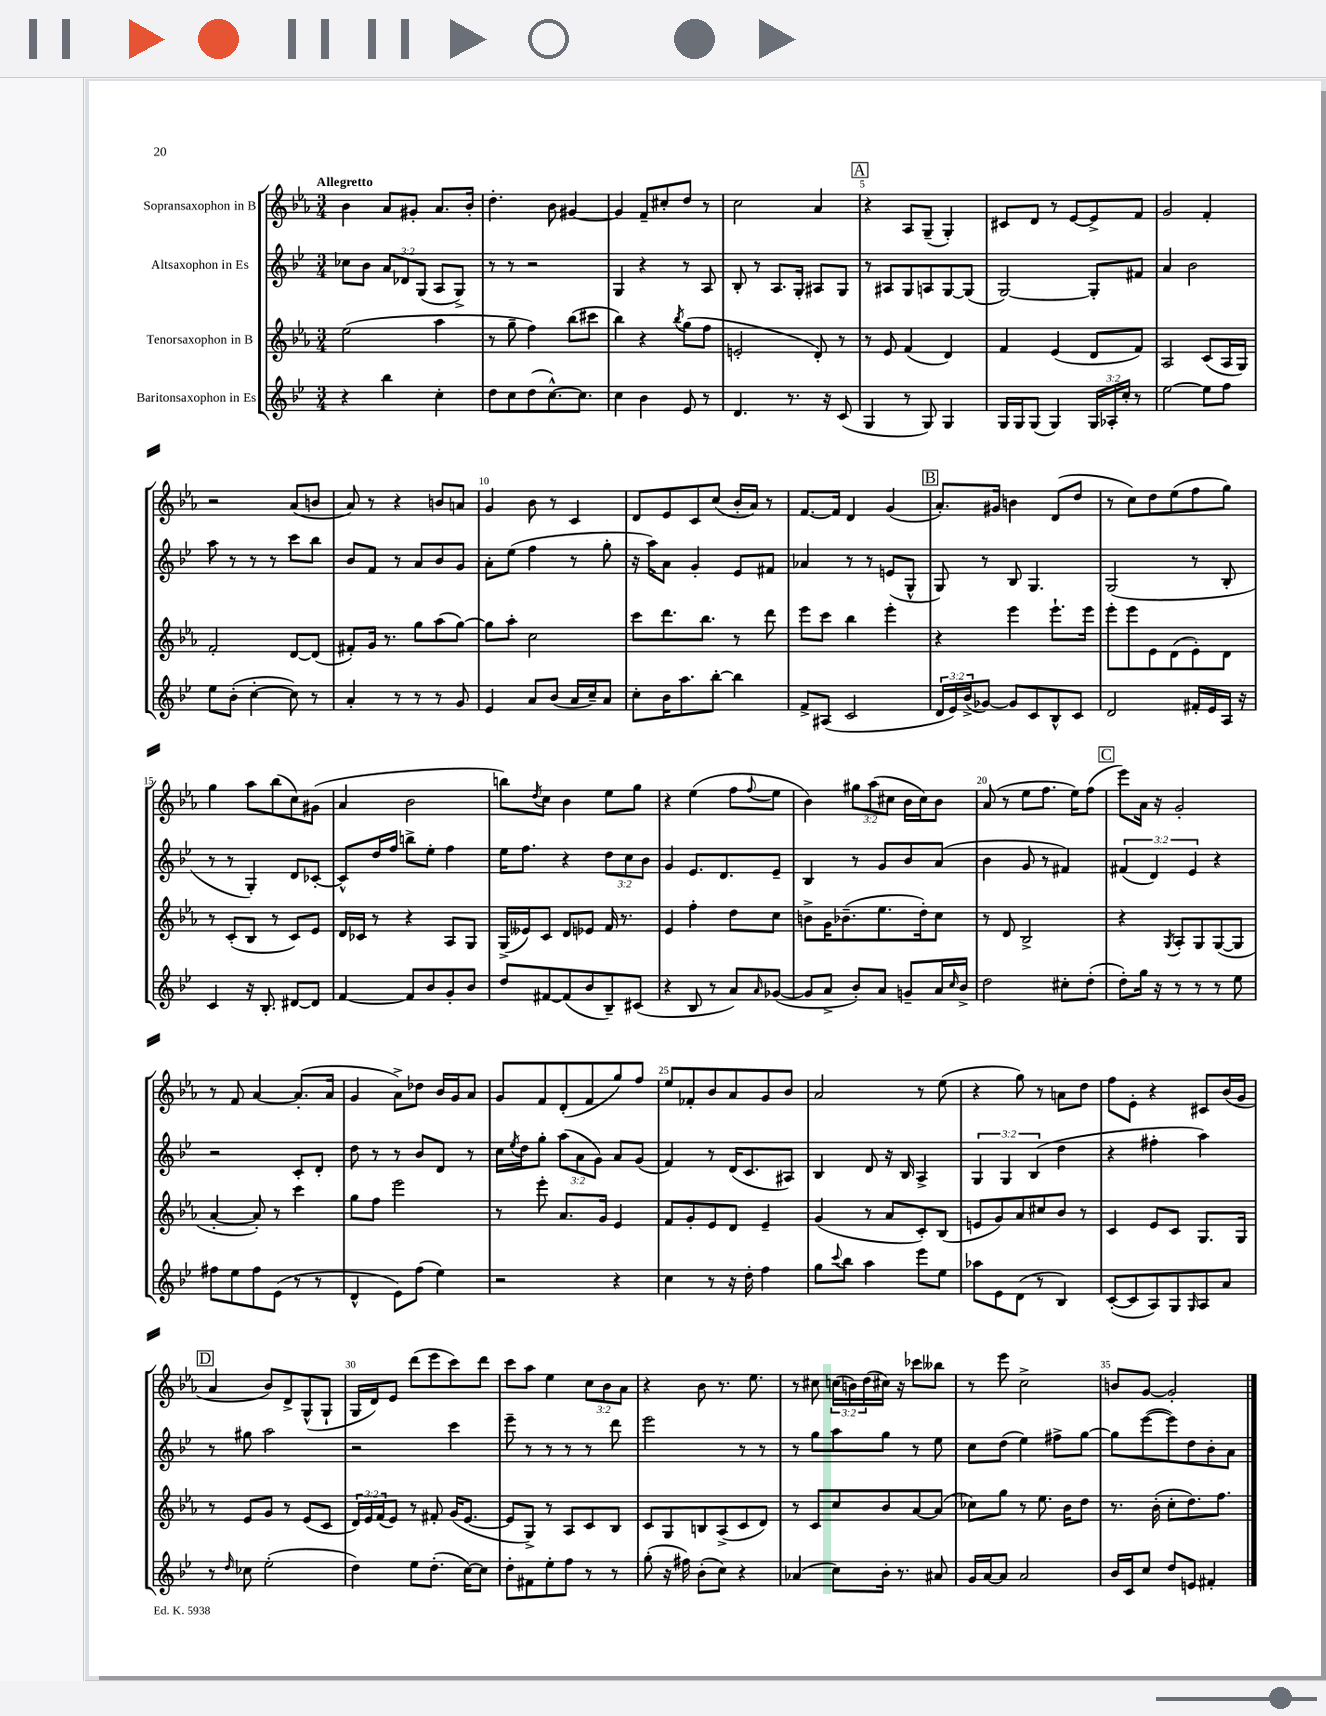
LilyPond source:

<<
\new StaffGroup <<
\new Staff = "s0" \with { instrumentName = "Sopransaxophon in B" } {
    \clef treble \key ees \major \numericTimeSignature \time 3/4 \override Staff.TupletNumber.text = #tuplet-number::calc-fraction-text \tempo "Allegretto"
    bes'4 aes'8 gis'8-. aes'8. bes'16-. |
    d''4.-. bes'8 gis'4~ |
    gis'4 f'8-- cis''8-. d''8 r8 |
    c''2 aes'4 |
    \mark \markup { \box "A" } r4 aes8 g8--( g4-.) |
    cis'8 d'8 r8 ees'8~ ees'8-> f'8 |
    g'2 f'4-. |
    r2 aes'8( b'8 |
    aes'8) r8 r4 b'8 a'8 |
    g'4 bes'8 r8 c'4 |
    d'8 ees'8 c'8 c''8( bes'16-. aes'16) r8 |
    f'8.~ f'16 d'4 g'4( |
    \mark \markup { \box "B" } aes'8.-.) gis'16 b'4 d'8( d''8 |
    r8 c''8) d''8 ees''8( f''8 g''8) |
    g''4 aes''8 bes''8( c''8) gis'8( |
    aes'4 bes'2 |
    b''8) \acciaccatura { d''8 } c''8 bes'4 ees''8 g''8 |
    r4 ees''4( f''8 \appoggiatura { f''8 } ees''8 |
    bes'4) \tuplet 3/2 { gis''8 aes''8( cis''8 } bes'16 cis''16) bes'8 |
    aes'8( r8 ees''8 f''8. ees''16) f''8( |
    \mark \markup { \box "C" } ees'''8) aes'16 r16 g'2-. |
    r8 f'8 aes'4~ aes'8.-.( aes'16 |
    g'4 aes'8->) des''8 bes'16 g'16 aes'8 |
    g'8 f'8 d'8-.( f'8 g''8) f''8 |
    ees''8 fes'8-. bes'8 aes'8 g'8 bes'8 |
    aes'2 r8 ees''8( |
    r4 g''8) r8 a'8 d''8 |
    f''8 ees'8-. r4 cis'8 bes'16( g'16 |
    \mark \markup { \box "D" } aes'4 bes'8) d'8-> g8-^( g8-! |
    g16 d'16) ees'8 d'''8( ees'''8 c'''8) d'''8 |
    c'''8 aes''8 ees''4 \tuplet 3/2 { c''8 bes'8 aes'8 } |
    r4 bes'8 r8. ees''8. |
    r8 cis''8 \tuplet 3/2 { c''16( b'16) d''16( } cis''16) r16 ces'''8 beses''8 |
    r8 ees'''8 c''2-> |
    b'8 g'8~ g'2-. \bar "|." |
}
\new Staff = "s1" \with { instrumentName = "Altsaxophon in Es" } {
    \clef treble \key bes \major \numericTimeSignature \time 3/4 \override Staff.TupletNumber.text = #tuplet-number::calc-fraction-text
    ces''8 bes'8 \tuplet 3/2 { a'8 des'8 g8( } a8 g8->) |
    r8 r8 r2 |
    g4 r4 r8 a8 |
    bes8-. r8 a8. g16-. ais8 g8 |
    \mark \markup { \box "A" } r8 ais8 g8 a8 g8~ g8( |
    g2~) g8-. fis'8 |
    a'4 bes'2 |
    a''8 r8 r8 r8 c'''8 bes''8 |
    bes'8 f'8 r8 a'8 bes'8 g'8 |
    a'8-. ees''8( f''4 r8 g''8-. |
    r16 a''16) a'8 g'4-. ees'8 fis'8 |
    aes'4 r8 r8 e'8( g8-^ |
    \mark \markup { \box "B" } g8) r8 bes8 g4. |
    g2( r8 bes8-. |
    r8 r8 g4-.) d'8 ces'8~-. |
    ces'8-^ d''16 f''16 b''8-> ees''8-. f''4 |
    ees''16 f''8. r4 \tuplet 3/2 { d''8 c''8 bes'8 } |
    g'4 ees'8. d'8. ees'8-- |
    bes4 r8 g'8 bes'8 a'8( |
    bes'4 g'8 r8 fis'4) |
    \mark \markup { \box "C" } \tuplet 3/2 { fis'4( d'4) ees'4 } r4 |
    r2 c'8-. d'8-. |
    d''8 r8 r8 bes'8 d'8 r8 |
    c''16 \acciaccatura { ees''8 } d''16 g''8-. \tuplet 3/2 { a''8( a'8 g'8) } a'8 g'8( |
    f'4) r8 d'16( c'8. ais8) |
    bes4 d'8 r16 bes16 a4-> |
    \tuplet 3/2 { g4 g4 bes4( } d''4 |
    r4 fis''4-. a''4) |
    \mark \markup { \box "D" } r8 gis''8 a''2 |
    r2 c'''4 |
    ees'''8-- r8 r8 r8 r8 d'''8 |
    ees'''2 r8 r8 |
    r8 g''8 a''8 g''8 r8 ees''8 |
    c''8 d''8( ees''4) fis''8-> g''8~ |
    g''8 ees'''8~( ees'''8) d''8 bes'8-. a'8 \bar "|." |
}
\new Staff = "s2" \with { instrumentName = "Tenorsaxophon in B" } {
    \clef treble \key ees \major \numericTimeSignature \time 3/4 \override Staff.TupletNumber.text = #tuplet-number::calc-fraction-text
    ees''2( aes''4 |
    r8 g''8-- f''4) bes''8( cis'''8 |
    bes''4) r4 \acciaccatura { bes''8 } g''8( f''8 |
    e'2-. d'8-.) r8 |
    \mark \markup { \box "A" } r8 ees'8 f'4( d'4) |
    f'4 ees'4( d'8 f'8) |
    aes2 c'8( aes16 g16) |
    f'2-. d'8~ d'8( |
    fis'8-.) g'16 r8. g''8 aes''8( g''8~) |
    g''8 aes''8-. c''2 |
    c'''8 d'''8. bes''8. r8 d'''8 |
    ees'''8 c'''8 bes''4 ees'''4-. |
    \mark \markup { \box "B" } r4 ees'''4 ees'''8.-! ees'''16 |
    ees'''8-. ees'''8 ees'8 d'8( ees'8-.) d'8 |
    r8 c'8-.( bes8 r8 c'8) ees'8 |
    d'16 ces'16 r8 r4 aes8 g8 |
    g16->( eeses'16) c'8 d'8 ees'8 f'16 r8. |
    ees'4 f''4-. d''8 c''8 |
    b'8-> g'16 bes'8.--( ees''8. d''16-.) c''8 |
    r8 d'8 bes2-> |
    \mark \markup { \box "C" } r4 \acciaccatura { g8 } aes8-. g8 g8~( g8 |
    aes'4~-. aes'8-.) r8 c'''4 |
    g''8 f''8 ees'''2 |
    r8 ees'''8-. aes'8. g'16 ees'4 |
    f'8 g'8-. ees'8 d'8 ees'4-- |
    g'4( r8 aes'8 c'8-.) bes8( |
    e'8 g'8) aes'8 cis''8 bes'8 r8 |
    c'4 ees'8 c'8 g8. g16 |
    \mark \markup { \box "D" } r8 ees'8 g'8 r8 ees'8( c'8 |
    \tuplet 3/2 { d'16) ees'16 f'16( } ees'8) r8 fis'8-. g'16( ees'8.~ |
    ees'8 g8->) r8 aes8 c'8 bes8 |
    c'8 g8 b8 aes8->( c'8 d'8) |
    r8 c'8 c''8 bes'8 aes'8~ aes'8( |
    ces''8) g''8 r8 ees''8. bes'16 d''8 |
    r8. bes'16-.( c''8-. d''8.) f''8. \bar "|." |
}
\new Staff = "s3" \with { instrumentName = "Baritonsaxophon in Es" } {
    \clef treble \key bes \major \numericTimeSignature \time 3/4 \override Staff.TupletNumber.text = #tuplet-number::calc-fraction-text
    r4 bes''4 c''4-. |
    d''8 c''8 d''8( c''8.~-^) c''8. |
    c''4 bes'4 ees'8 r8 |
    d'4. r8. r16 c'8( |
    \mark \markup { \box "A" } g4 r8 g8) g4 |
    g16 g16 g8( g4) \tuplet 3/2 { g16 aes16-. c''16-. } r8 |
    ees''2~ ees''8 f''8 |
    ees''8 bes'8-.( c''4~-. c''8) r8 |
    a'4-. r8 r8 r8 g'8 |
    ees'4 a'8 bes'8( a'16 c''16--) a'8 |
    c''8-. bes'16 a''8. bes''8~-. bes''4 |
    f'8-> ais8( c'2 |
    \mark \markup { \box "B" } \tuplet 3/2 { d'16 ees'16) bes'16->( } ges'8~) ges'8 c'8 bes8-^ c'8 |
    d'2 fis'16-. ees'16 a16 r16 |
    c'4 r16 bes8.-. dis'8~ dis'8 |
    f'4~ f'8 bes'8 g'8-. bes'8 |
    d''8 fis'8~ fis'8( bes'8 bes8--) cis'8( |
    r4 bes8 r8 a'8) \grace { a'16 } ges'8~( |
    ges'8 a'8-> bes'8-.) a'8 g'8-- a'16 \grace { c''16 } bes'16-> |
    d''2 cis''8-. d''8-.( |
    \mark \markup { \box "C" } d''8-.) g''16 r16 r8 r8 r8 ees''8 |
    fis''8 ees''8 fis''8 ees'8( r8 r8 |
    d'4-^ ees'8) f''8( ees''4) |
    r2 r4 |
    c''4 r8 r16 d''16-. f''4 |
    g''8 \appoggiatura { c'''8 } bes''8 a''4 ees'''8 ees''8 |
    aes''8 ees'8 d'8( r8 bes4) |
    c'8~-.( c'8 a8) g8 \grace { g16 } a8 a'8 |
    \mark \markup { \box "D" } r8 \grace { d''16 } ces''8 ees''2-.( |
    d''4) ees''8 d''8.-.( c''16~) c''8 |
    d''8-. fis'8 ees''8-. f''8 r8 r8 |
    g''8-.( r16 fis''16) bes'8-.( c''8) r4 |
    aes'4( c''8) bes'16-. r8. ais'8 |
    g'16 a'16~ a'8 a'2 |
    bes'16 c'16 c''8 d''8 e'8 fis'4-. \bar "|." |
}
>>
>>
\layout { \context { \Score \override BarNumber.break-visibility = ##(#f #t #t) barNumberVisibility = #(every-nth-bar-number-visible 5) } }
